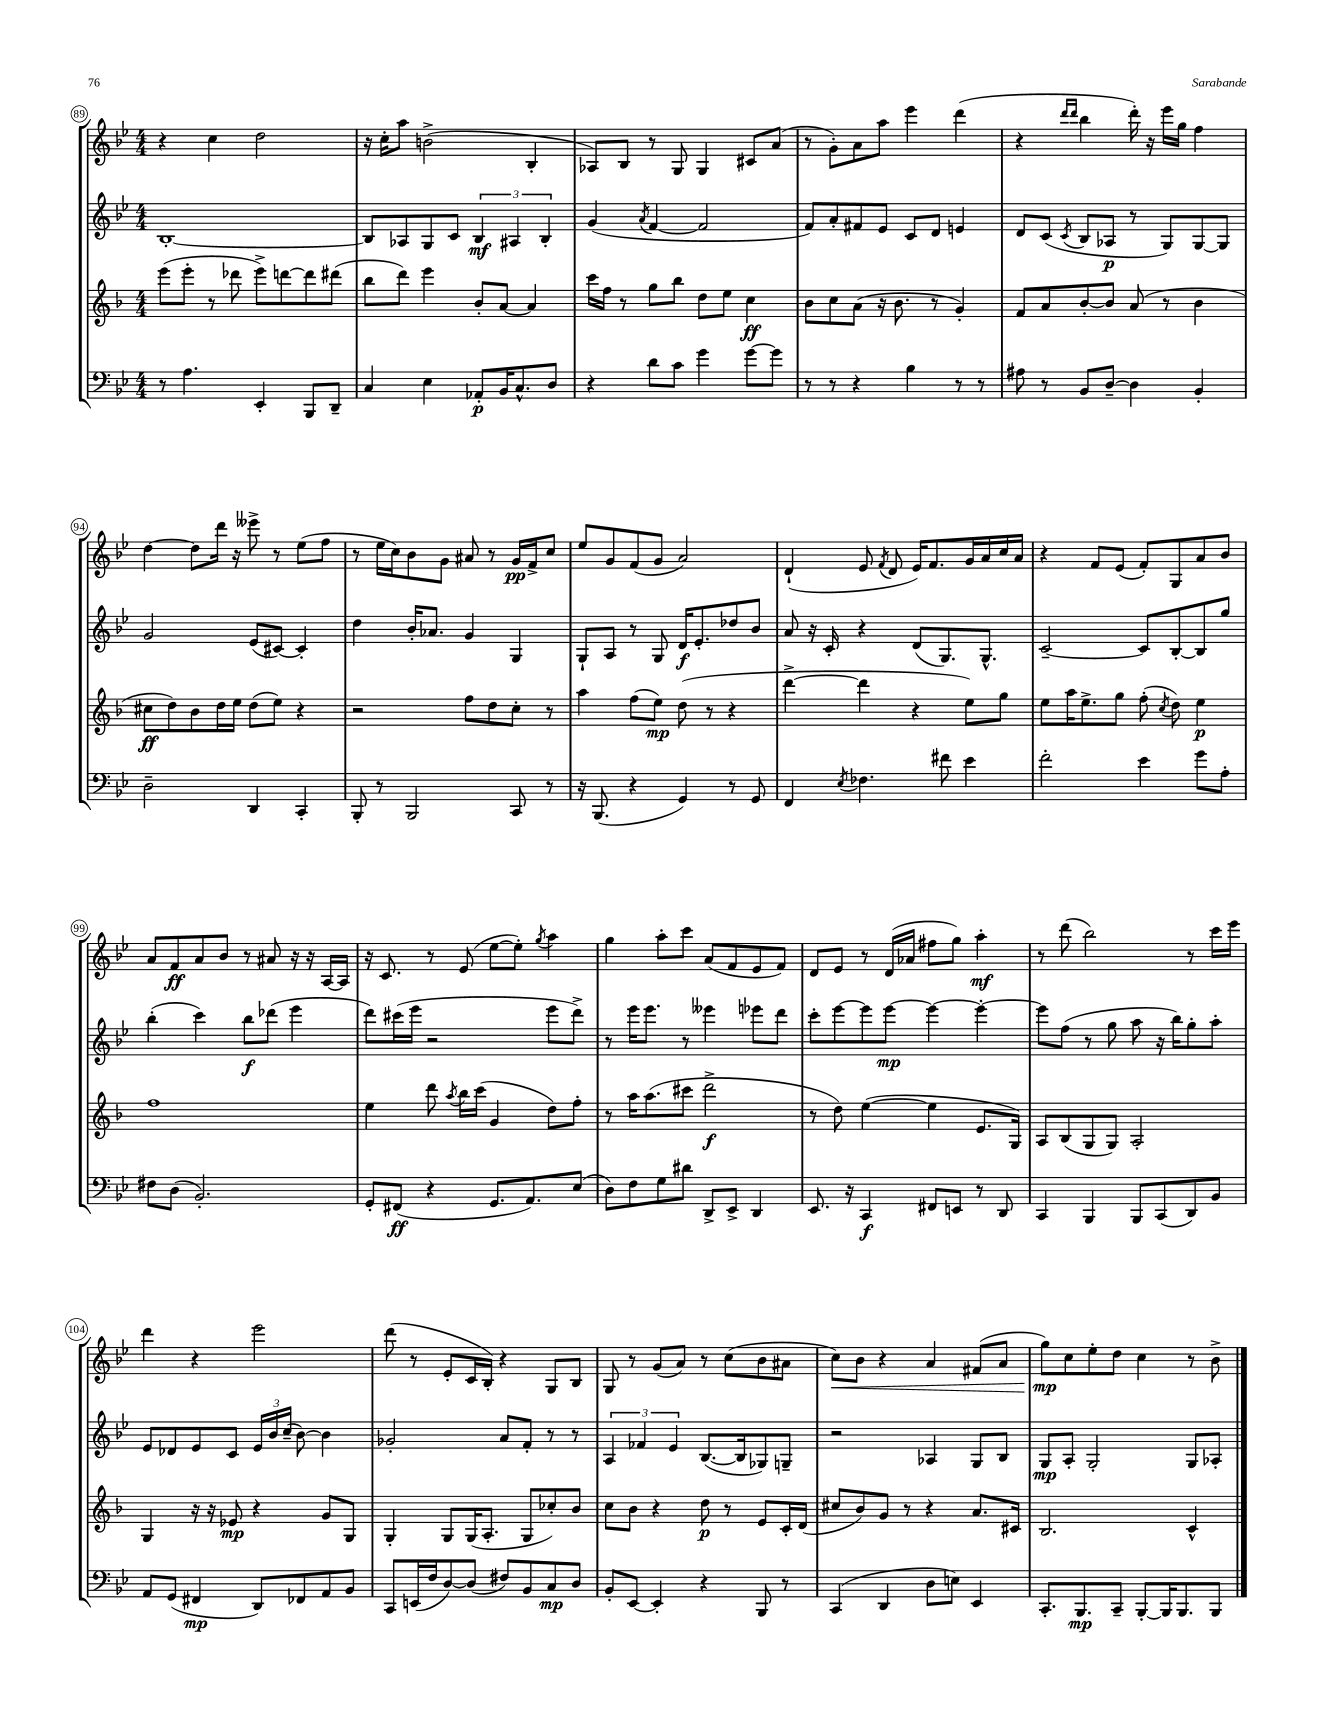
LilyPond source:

<<
\new StaffGroup <<
\new Staff = "s0" {
    \clef treble \key bes \major \numericTimeSignature \time 4/4
    \autoBeamOff r4 c''4 d''2 |
    r16 c''16[-. a''8] b'2->( bes4-. |
    aes8[) bes8] r8 g8 g4 cis'8[ a'8]( |
    r8 g'8[-.) a'8 a''8] ees'''4 d'''4( |
    r4 \grace { d'''16[ d'''16] } bes''4 d'''16-.) r16 ees'''16[ g''16] f''4 |
    d''4~ d''8[ d'''16] r16 eeses'''8-> r8 ees''8[( f''8] |
    r8 ees''16[ c''16) bes'8 g'8] ais'8 r8 g'16[\pp f'16-> c''8] |
    ees''8[ g'8 f'8( g'8] a'2) |
    d'4-!( ees'8 \acciaccatura { f'8 } d'8 ees'16[) f'8. g'16 a'16 c''16 a'16] |
    r4 f'8[ ees'8]( f'8[-.) g8 a'8 bes'8] |
    a'8[ f'8\ff a'8 bes'8] r8 ais'8 r16 r16 a16[~ a16] |
    r16 c'8. r8 ees'8( ees''8[~ ees''8]-.) \acciaccatura { g''8 } a''4 |
    g''4 a''8[-. c'''8] a'8[( f'8 ees'8 f'8]) |
    d'8[ ees'8] r8 d'16[( aes'16] fis''8[ g''8]) a''4-.\mf |
    r8 d'''8( bes''2) r8 c'''16[ ees'''16] |
    d'''4 r4 ees'''2 |
    d'''8( r8 ees'8[-. c'16 bes16]-.) r4 g8[ bes8] |
    g8 r8 g'8[( a'8]) r8 c''8[( bes'8 ais'8] |
    c''8[\<) bes'8] r4 a'4 fis'8[( a'8] |
    g''8[\mp\!) c''8 ees''8-. d''8] c''4 r8 bes'8-> \bar "|." |
}
\new Staff = "s1" {
    \clef treble \key bes \major \numericTimeSignature \time 4/4
    \autoBeamOff bes1~-. |
    bes8[ aes8 g8 c'8] \tuplet 3/2 { bes4\mf ais4 bes4-. } |
    g'4( \acciaccatura { a'8 } f'4~ f'2 |
    f'8[) a'8-. fis'8 ees'8] c'8[ d'8] e'4 |
    d'8[ c'8]( \acciaccatura { c'8 } bes8[ aes8]\p r8 g8[) g8~ g8] |
    g'2 ees'8[( cis'8]~) cis'4-. |
    d''4 bes'16[-. aes'8.] g'4 g4 |
    g8[-! a8] r8 g8 d'16[\f ees'8.-. des''8 bes'8] |
    a'8 r16 c'16-. r4 d'8[( g8.) g8.]-^ |
    c'2~-- c'8[ bes8~-. bes8 g''8] |
    bes''4-.( c'''4) bes''8[\f des'''8]( ees'''4 |
    d'''8[) cis'''16( ees'''16] r2 ees'''8[ d'''8]->) |
    r8 ees'''16[ ees'''8.] r8 eeses'''4 ees'''8[ d'''8] |
    c'''8[-. ees'''8~ ees'''8 ees'''8]~\mp ees'''4~ ees'''4~-. |
    ees'''8[ f''8]( r8 g''8 a''8 r16 bes''16[) g''8-. a''8]-. |
    ees'8[ des'8 ees'8 c'8] \tuplet 3/2 { ees'16[ bes'16 c''16]--( } bes'8~) bes'4 |
    ges'2-. a'8[ f'8]-. r8 r8 |
    \tuplet 3/2 { a4 fes'4 ees'4 } bes8.[~( bes16 ges8) g8]-- |
    r2 aes4 g8[ bes8] |
    g8[\mp a8]-. g2-. g8[ aes8]-. \bar "|." |
}
\new Staff = "s2" {
    \clef treble \key f \major \numericTimeSignature \time 4/4
    \autoBeamOff e'''8[( e'''8]-. r8 des'''8 e'''8[->) d'''8~ d'''8 dis'''8]( |
    bes''8[ d'''8]) e'''4 bes'8[-. a'8]~ a'4 |
    c'''16[ f''16] r8 g''8[ bes''8] d''8[ e''8] c''4\ff |
    bes'8[ c''8 a'8]( r16 bes'8. r8 g'4-.) |
    f'8[ a'8 bes'8~-. bes'8] a'8( r8 bes'4 |
    cis''8[\ff d''8) bes'8 d''16 e''16] d''8[( e''8]) r4 |
    r2 f''8[ d''8 c''8]-. r8 |
    a''4 f''8[( e''8]\mp) d''8( r8 r4 |
    d'''4~-> d'''4 r4 e''8[) g''8] |
    e''8[ a''16 e''8.-> g''8] f''8-.( \acciaccatura { c''8 } d''8) e''4\p |
    f''1 |
    e''4 d'''8 \acciaccatura { a''8 } bes''16[ c'''16]( g'4 d''8[) f''8]-. |
    r8 a''16[ a''8.( cis'''8] d'''2->\f |
    r8 d''8) e''4~( e''4 e'8.[ g16]) |
    a8[ bes8( g8 g8]) a2-. |
    g4 r16 r16 ees'8\mp r4 g'8[ g8] |
    g4-. g8[ g16( a8.]-. g8[ ces''8-.) bes'8] |
    c''8[ bes'8] r4 d''8\p r8 e'8[ c'16-. d'16]( |
    cis''8[ bes'8) g'8] r8 r4 a'8.[ cis'16] |
    bes2. c'4-^ \bar "|." |
}
\new Staff = "s3" {
    \clef bass \key bes \major \numericTimeSignature \time 4/4
    \autoBeamOff r8 a4. ees,4-. bes,,8[ d,8]-- |
    c4 ees4 aes,8[-.\p bes,16 c8.-^ d8] |
    r4 d'8[ c'8] g'4 g'8[~ g'8] |
    r8 r8 r4 bes4 r8 r8 |
    ais8 r8 bes,8[ d8]~-- d4 bes,4-. |
    d2-- d,4 c,4-. |
    bes,,8-. r8 bes,,2 c,8 r8 |
    r16 bes,,8.( r4 g,4) r8 g,8 |
    f,4 \acciaccatura { ees8 } fes4. fis'8 ees'4 |
    f'2-. ees'4 g'8[ a8]-. |
    fis8[ d8]( bes,2.-.) |
    g,8[-. fis,8]\ff( r4 g,8.[ a,8.) ees8]( |
    d8[) f8 g8 dis'8] d,8[-> ees,8]-> d,4 |
    ees,8. r16 c,4\f fis,8[ e,8] r8 d,8 |
    c,4 bes,,4 bes,,8[ c,8( d,8) bes,8] |
    a,8[ g,8]( fis,4\mp d,8[) fes,8 a,8 bes,8] |
    c,8[ e,16( f16 d8~) d8]( fis8[) bes,8 c8\mp d8] |
    bes,8[-. ees,8]~ ees,4-. r4 bes,,8 r8 |
    c,4( d,4 d8[ e8]) ees,4 |
    c,8.[-. bes,,8.\mp c,8]-- bes,,8[~-. bes,,16 bes,,8. bes,,8] \bar "|." |
}
>>
>>
\layout { \context { \Score currentBarNumber = #89 \override BarNumber.stencil = #(make-stencil-circler 0.1 0.3 ly:text-interface::print) } }
